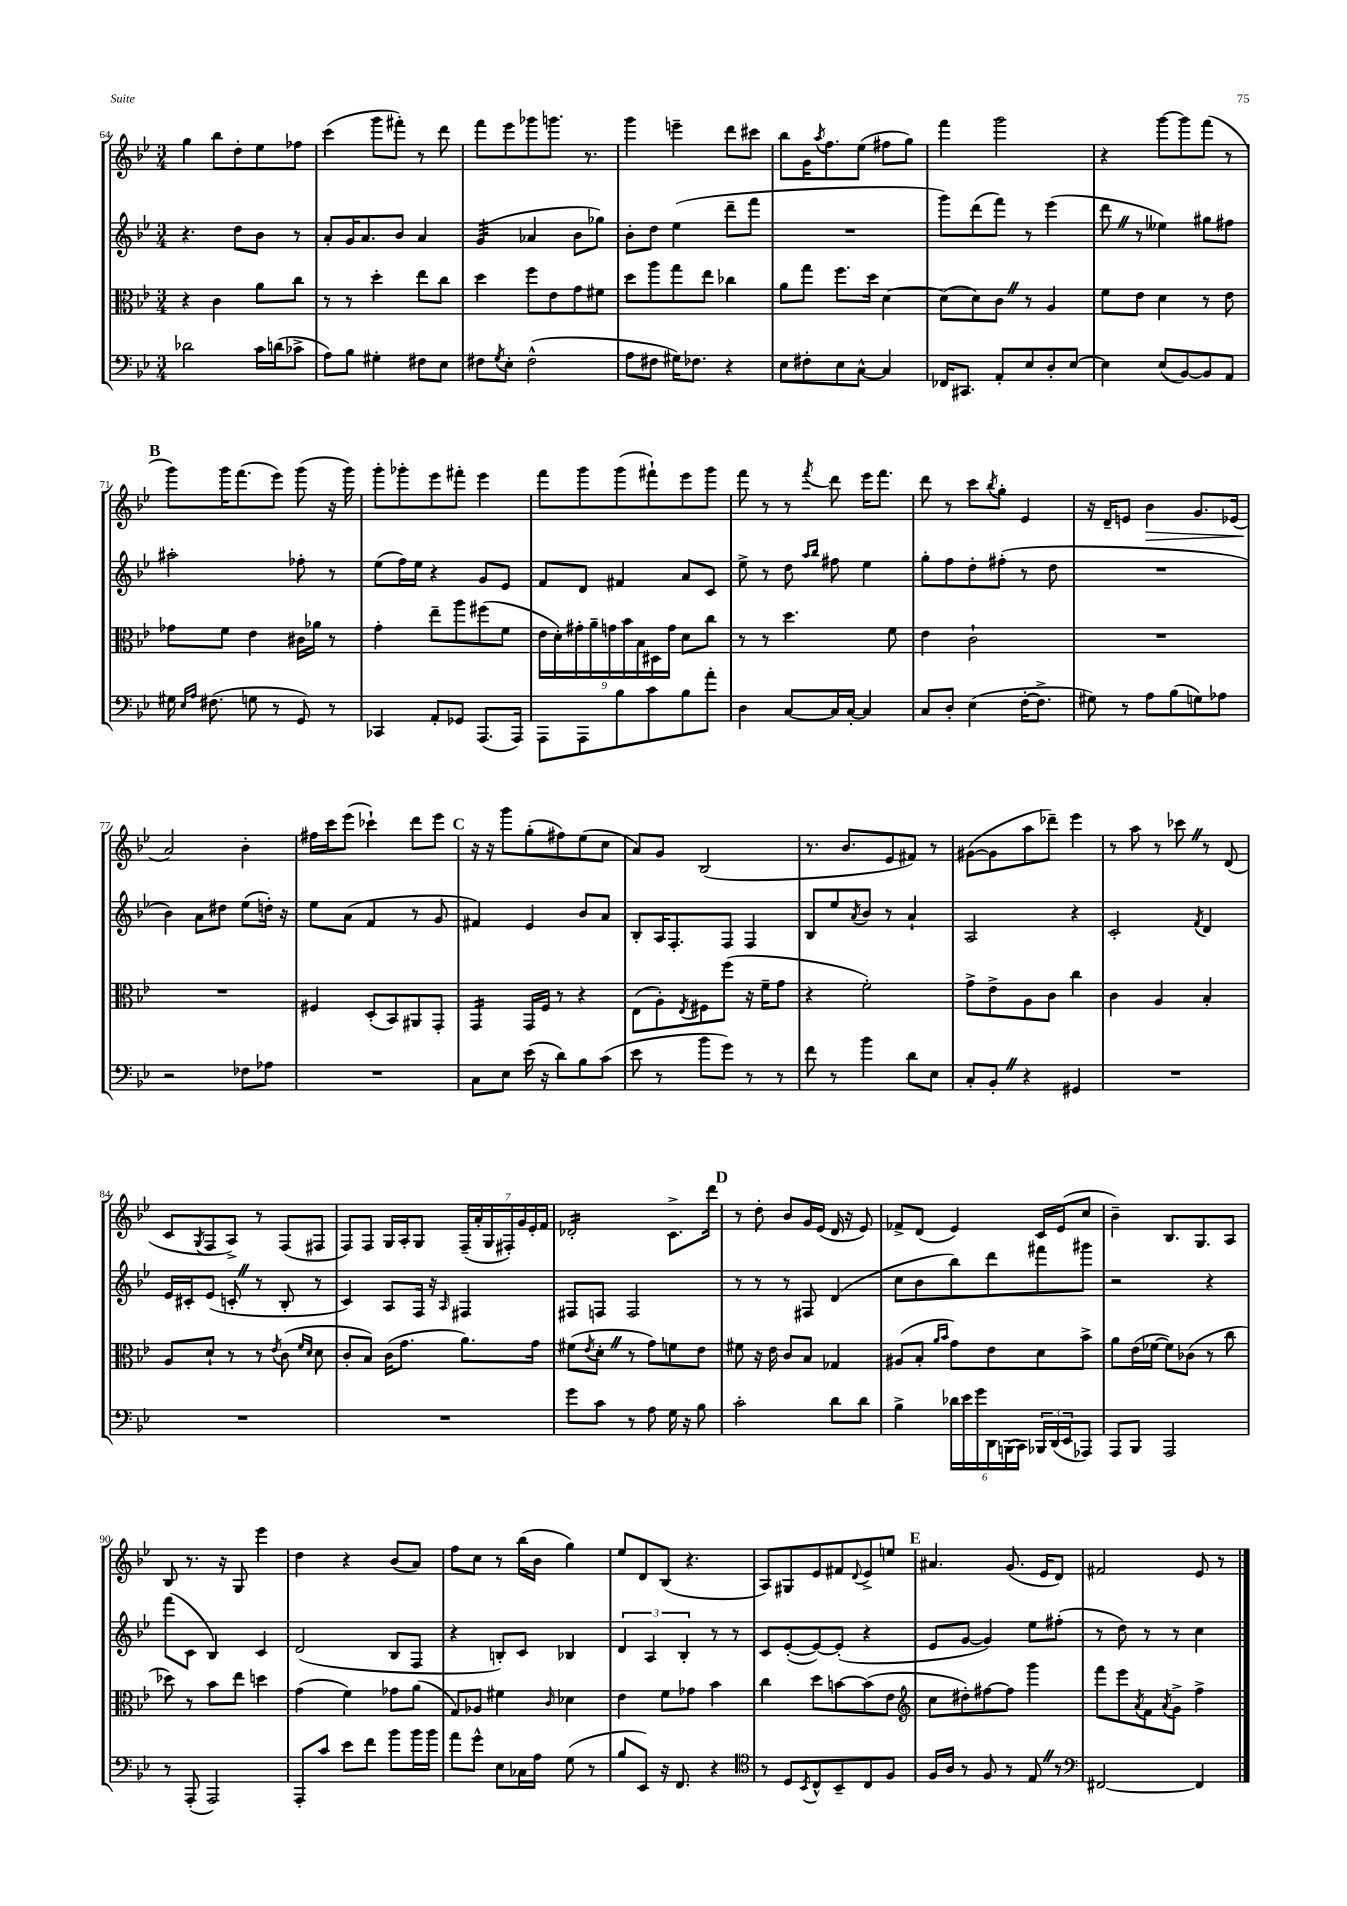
<<
\new StaffGroup <<
\new Staff = "s0" {
    \clef treble \key bes \major \numericTimeSignature \time 3/4
    g''4 bes''8 d''8-. ees''8 fes''8 |
    c'''4( g'''8 fis'''8-.) r8 d'''8 |
    f'''8 ees'''8 ges'''8 g'''8. r8. |
    g'''4 e'''4-- d'''8 cis'''8 |
    bes''8 g'16 \acciaccatura { a''8 } f''8. ees''8( fis''8 g''8) |
    f'''4 g'''2 |
    r4 g'''8~ g'''8 f'''8( r8 |
    \mark \markup { \bold "B" } g'''8) g'''16 f'''8.( ees'''8) g'''8( r16 g'''16) |
    g'''8-. ges'''8-. ees'''8 fis'''8-. ees'''4 |
    f'''8 g'''8 g'''8( fis'''8-!) ees'''8 g'''8 |
    f'''8 r8 r8 \acciaccatura { f'''8 } d'''8 ees'''16 f'''8. |
    d'''8 r8 c'''8 \acciaccatura { bes''8 } g''8-. ees'4 |
    r16 d'16-- e'8 bes'4\> g'8. ees'16( |
    a'2\!) bes'4-. |
    fis''16 c'''16 ees'''8( ces'''4-!) d'''8 ees'''8 |
    \mark \markup { \bold "C" } r16 r16 g'''8 g''8-.( fis''8) ees''8( c''8 |
    a'8) g'8 bes2( |
    r8. bes'8. ees'8 fis'8) r8 |
    gis'8~( gis'8 a''8 des'''8--) ees'''4 |
    r8 a''8 r8 ces'''8 \once \override BreathingSign.text = \markup { \musicglyph "scripts.caesura.straight" } \breathe r8 d'8( |
    c'8 \acciaccatura { g8 } f8 a8->) r8 f8( fis8 |
    f8) f8 g16 a16-. g8 \tuplet 7/4 { f16--( a'16-. g16 fis16-.) g'16 ees'16-. f'16 } |
    des'2:16-. c'8.-> d'''16 |
    \mark \markup { \bold "D" } r8 d''8-. bes'8 g'16 ees'16( d'16 r16 ees'8) |
    fes'8-> d'8( ees'4) c'16 ees'16( c''8 |
    bes'4--) bes8. g8. a8 |
    bes8 r8. r16 g8 ees'''4 |
    d''4 r4 bes'8( a'8) |
    f''8 c''8 r8 bes''16( bes'16 g''4) |
    ees''8 d'8 bes8( r4. |
    a8) gis8 ees'8 fis'8 \appoggiatura { d'8 } ees'8-> e''8 |
    \mark \markup { \bold "E" } ais'4. g'8.( ees'16 d'8) |
    fis'2 ees'8 r8 \bar "|." |
}
\new Staff = "s1" {
    \clef treble \key bes \major \numericTimeSignature \time 3/4
    r4. d''8 bes'8 r8 |
    a'8-. g'16 a'8. bes'8 a'4 |
    g'4:32( aes'4 bes'8 ges''8) |
    bes'8-. d''8 ees''4( d'''8-- f'''8 |
    R2. |
    g'''8) d'''8( f'''8) r8 ees'''4( |
    d'''8 \once \override BreathingSign.text = \markup { \musicglyph "scripts.caesura.straight" } \breathe r8 eeses''4) gis''8 fis''8 |
    \mark \markup { \bold "B" } ais''2-. fes''8-. r8 |
    ees''8( f''16) ees''16 r4 g'8 ees'8 |
    f'8 d'8 fis'4 a'8 c'8 |
    ees''8-> r8 d''8 \grace { a''16 bes''16 } fis''8 ees''4 |
    g''8-. f''8 d''8-. fis''8-.( r8 d''8 |
    R2. |
    bes'4) a'8 dis''8 ees''8( d''16-.) r16 |
    ees''8 a'8( f'4 r8 g'8 |
    \mark \markup { \bold "C" } fis'4) ees'4 bes'8 a'8 |
    bes8-. a16 f8.-. f8 f4 |
    bes8 ees''8 \acciaccatura { a'8 } bes'8 r8 a'4-! |
    a2 r4 |
    c'2-. \acciaccatura { f'8 } d'4 |
    ees'16 cis'16-. ees'8( c'8-. \once \override BreathingSign.text = \markup { \musicglyph "scripts.caesura.straight" } \breathe r8 bes8-. r8 |
    c'4) a8 f16 r16 \grace { a16 } fis4 |
    fis8 f8 f2 |
    \mark \markup { \bold "D" } r8 r8 r8 fis8 d'4( |
    c''8 bes'8 bes''8) d'''8 fis'''8 gis'''8 |
    r2 r4 |
    f'''8( c'8 bes4) c'4 |
    d'2( bes8 f8 |
    r4 b8-.) c'8 bes4 |
    \tuplet 3/2 { d'4 a4 bes4-. } r8 r8 |
    c'8 ees'8~-.( ees'8~) ees'8-.( r4 |
    \mark \markup { \bold "E" } ees'8 g'8~ g'4) ees''8 fis''8-.( |
    r8 d''8) r8 r8 c''4 \bar "|." |
}
\new Staff = "s2" {
    \clef alto \key bes \major \numericTimeSignature \time 3/4
    r4 c'4 a'8 c''8 |
    r8 r8 d''4-. ees''8 c''8 |
    d''4 f''8 ees'8 g'8 fis'8 |
    d''8 a''8 g''8 ees''8 ces''4 |
    a'8 g''8 f''8. d''16 d'4~ |
    d'8( d'8) c'8 \once \override BreathingSign.text = \markup { \musicglyph "scripts.caesura.straight" } \breathe r8 a4 |
    f'8 ees'8 d'4 r8 ees'8 |
    \mark \markup { \bold "B" } ges'8 f'8 ees'4 cis'16 aes'16 r8 |
    g'4-. ees''8-- a''8 fis''8( f'8 |
    \tuplet 9/8 { ees'16 d'16-.) gis'16-. a'16-- g'16 bes'16 bes16 dis16 g'16 } d'8 c''8 |
    r8 r8 d''4. f'8 |
    ees'4 c'2-! |
    R2. |
    R2. |
    fis4 d8-.( bes,8) ais,8 g,8-. |
    \mark \markup { \bold "C" } g,4:16 g,16 f16 r8 r4 |
    ees8( a8-.) \acciaccatura { ees8 } fis8 f''8( r16 f'16-- g'8 |
    r4 f'2-.) |
    g'8-> ees'8-> a8 c'8 c''4 |
    c'4 a4 bes4-. |
    a8 d'8-! r8 r8 \acciaccatura { ees'8 } c'8( \grace { f'16 d'16 } d'8 |
    c'8-. bes8) c'16( g'8. a'8.) g'16 |
    fis'8( \acciaccatura { ees'8 } d'8-. \once \override BreathingSign.text = \markup { \musicglyph "scripts.caesura.straight" } \breathe r8 g'8) f'8 ees'8 |
    \mark \markup { \bold "D" } fis'8 r16 ees'16 c'8 bes8 ges4 |
    ais8( bes8-. \grace { a'16 bes'16 } g'8) ees'8 d'8 bes'8-> |
    a'8 ees'16( fes'16~ fes'8) ces'8( r8 c''8 |
    des''8) r8 bes'8 ees''8 d''4 |
    g'4( f'4) ges'8 a'8( |
    g8) aes8 fis'4 \grace { c'16 } des'4 |
    ees'4 f'8 ges'8 bes'4 |
    c''4 d''8 b'8~ b'8( ees'8 |
    \mark \markup { \bold "E" } \clef treble c''8 dis''8-.) fis''8~ fis''8 g'''4 |
    f'''8 ees'''8 \acciaccatura { a'8 } f'8 \acciaccatura { a'8 } g'8-> f''4-> \bar "|." |
}
\new Staff = "s3" {
    \clef bass \key bes \major \numericTimeSignature \time 3/4
    des'2 c'16 d'16( ces'8-> |
    a8) bes8 gis4-. fis8 ees8 |
    fis8 \acciaccatura { g8 } ees8-. fis2-^( |
    a8 fis8 gis16) fes8. r4 |
    ees8 fis8-. ees8 c8~-^ c4 |
    fes,16 cis,8. a,8-. ees8 d8-. ees8~ |
    ees4 ees8( bes,8~) bes,8 a,8 |
    \mark \markup { \bold "B" } gis16 \grace { ees16 a16 } fis8.( g8 r8 g,8) r8 |
    ces,4 a,8-. ges,8 a,,8.( a,,16) |
    a,,8 a,,8 bes8 c'8 bes8 a'8-. |
    d4 c8~ c16 c16~-. c4 |
    c8 d8-. ees4( f16~-. f8.-> |
    gis8) r8 a8 bes8( g8) aes8 |
    r2 fes8 aes8 |
    R2. |
    \mark \markup { \bold "C" } c8 ees8 ees'16( r16 d'8) bes8 c'8( |
    ees'8 r8 bes'8 g'8) r8 r8 |
    f'8 r8 bes'4 d'8 ees8 |
    c8-. bes,8-. \once \override BreathingSign.text = \markup { \musicglyph "scripts.caesura.straight" } \breathe r4 gis,4 |
    R2. |
    R2. |
    R2. |
    g'8 c'8 r8 a8 g16 r16 bes8 |
    \mark \markup { \bold "D" } c'2-. d'8 d'8 |
    bes4-> \tuplet 6/4 { des'16 ees'16 g'16 d,16 b,,16( c,16) } \tuplet 3/2 { bes,,16 d,16( ees,16 } aes,,8) |
    a,,8 bes,,8 a,,2 |
    r8 a,,8-.( a,,2) |
    a,,8-. c'8 ees'8 f'8 bes'8 bes'16 bes'16 |
    a'8 g'8-^ ees8 ces16 a16 g8( r8 |
    bes8 ees,8) r16 f,8. r4 |
    \clef tenor r8 d8 \acciaccatura { bes,8 } c8-^ bes,8-- c8 f8 |
    \mark \markup { \bold "E" } f16 a16 r8 f8 r8 ees8 \once \override BreathingSign.text = \markup { \musicglyph "scripts.caesura.straight" } \breathe r8 |
    \clef bass fis,2~ fis,4 \bar "|." |
}
>>
>>
\layout { \context { \Score currentBarNumber = #64 } }
